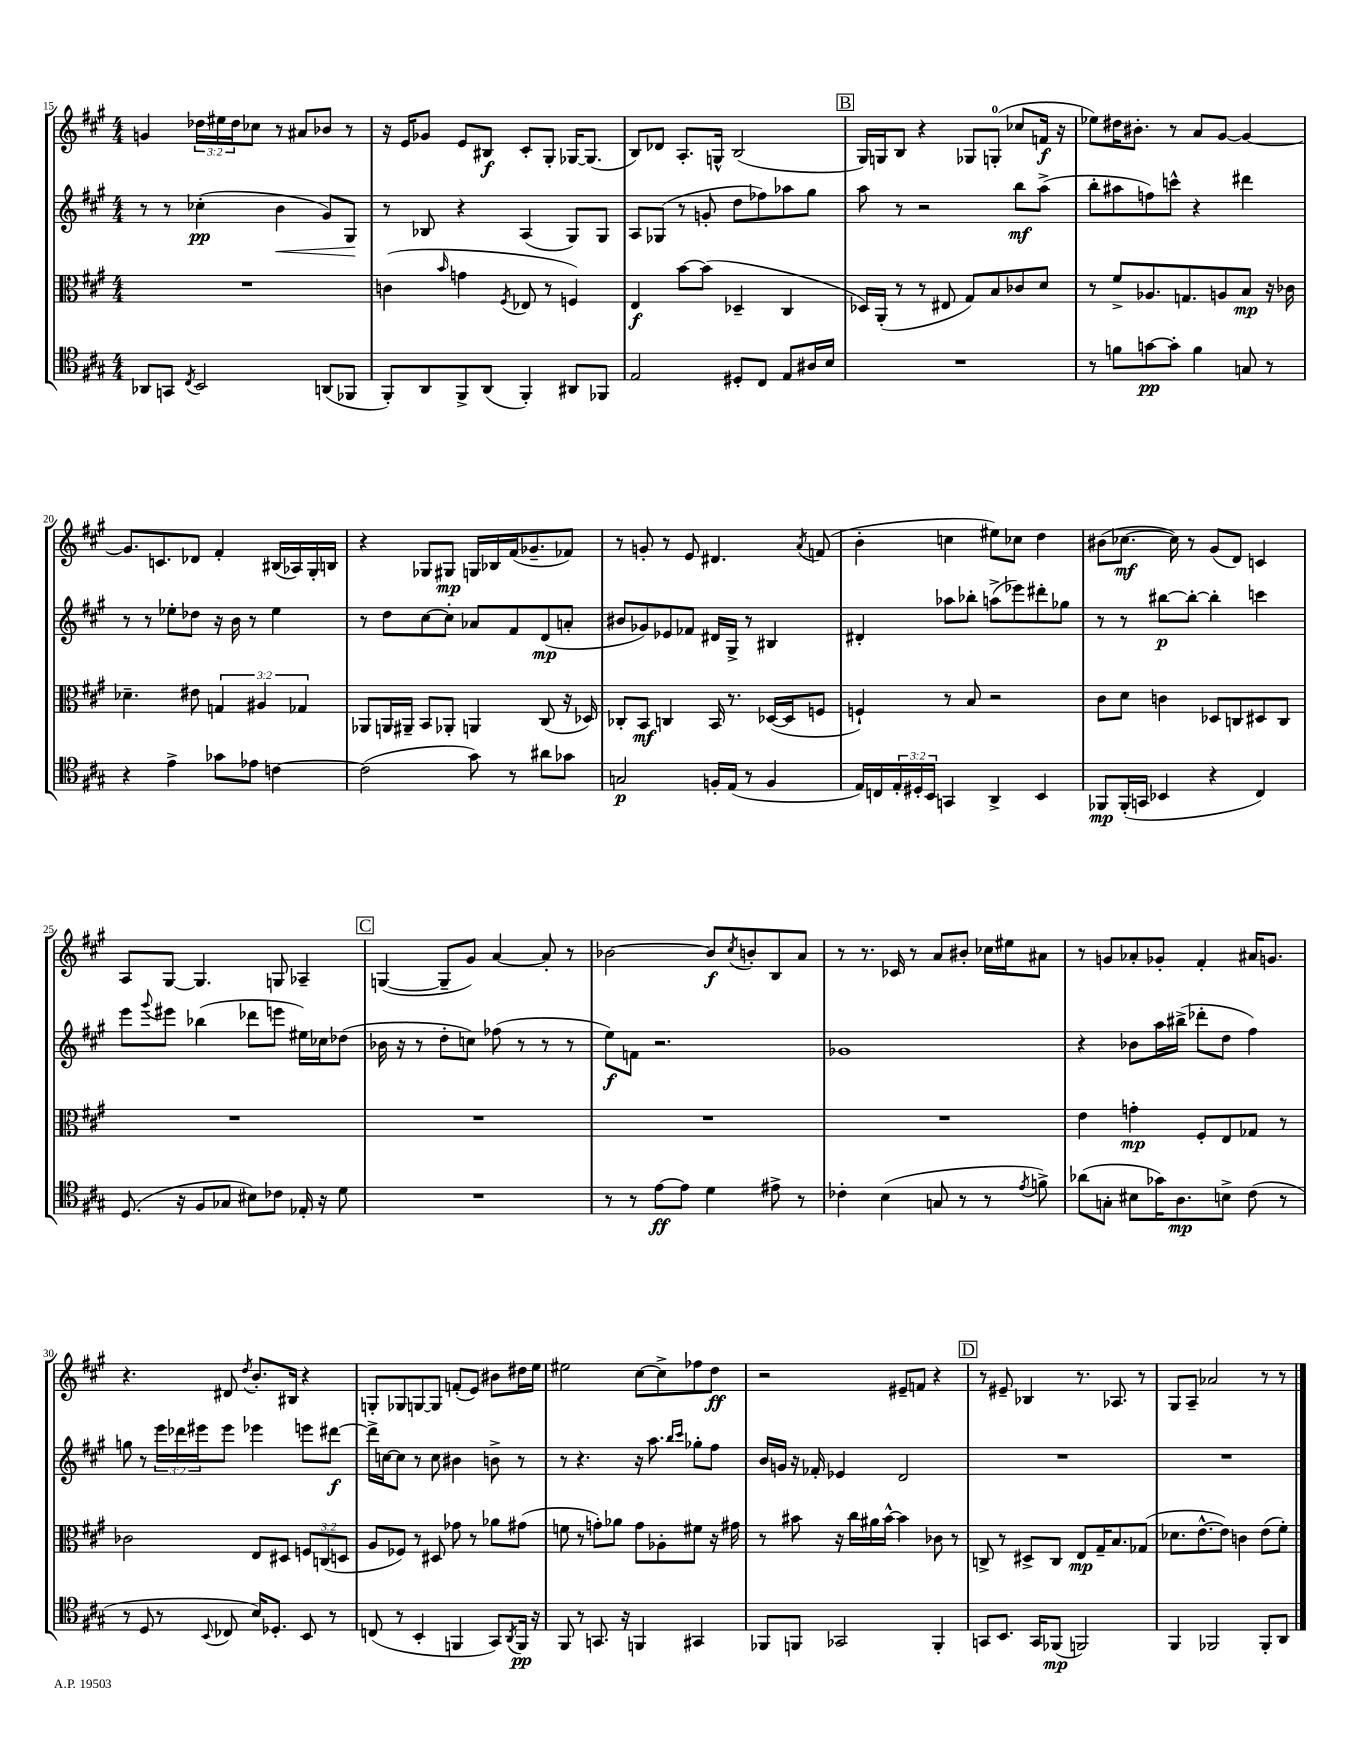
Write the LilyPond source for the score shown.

<<
\new StaffGroup <<
\new Staff = "s0" {
    \clef treble \key a \major \numericTimeSignature \time 4/4 \override Staff.TupletNumber.text = #tuplet-number::calc-fraction-text
    g'4 \tuplet 3/2 { des''16 eis''16 des''16 } ces''8 r8 ais'8 bes'8 r8 |
    r16 e'16 ges'8 e'8 bis8\f cis'8-. gis8-. ges16~ ges8.( |
    b8) des'8 a8.-. g16-^ b2( |
    \mark \markup { \box "B" } gis16) g16 b8 r4 ges8 g8-0-.( ces''8 f'16\f r16 |
    ees''8) dis''16 bis'8.-. r8 a'8 gis'8~ gis'4~ |
    gis'8. c'8. des'8 fis'4-. bis16( aes16) gis16-. b16 |
    r4 ges8 gis8\mp g16 bes16 fis'16( ges'8.-- fes'8) |
    r8 g'8-. r8 e'8 dis'4. \acciaccatura { a'8 } f'8( |
    b'4-. c''4 eis''8) ces''8 d''4 |
    bis'8( ces''8.~\mf ces''16) r8 gis'8( d'8) c'4 |
    a8 gis8~ gis4. g8 aes4-- |
    \mark \markup { \box "C" } g4~( g8-- gis'8) a'4~ a'8-. r8 |
    bes'2~ bes'8\f \acciaccatura { cis''8 } b'8-. b8 a'8 |
    r8 r8. ces'16 r8 a'8 bis'8-. ces''16 eis''16 ais'8 |
    r8 g'8 aes'8-. ges'8-. fis'4-. ais'16 g'8. |
    r4. dis'8 \acciaccatura { d''8 } b'8.-. bis16 r4 |
    g8-. ges8 g8~ g8 f'8-.( e'8) bis'8 dis''16 e''16 |
    eis''2 cis''8~ cis''8-> fes''8 d''8\ff |
    r2 eis'8-- f'8 r4 |
    \mark \markup { \box "D" } r8 eis'8-- bes4 r8. aes8. r8 |
    gis8 a8-- aes'2 r8 r8 \bar "|." |
}
\new Staff = "s1" {
    \clef treble \key a \major \numericTimeSignature \time 4/4 \override Staff.TupletNumber.text = #tuplet-number::calc-fraction-text
    r8 r8 ces''4-.\pp( b'4\< gis'8) gis8\! |
    r8 bes8 r4 a4( gis8) gis8 |
    a8 ges8( r8 g'8-. d''8 fes''8) aes''8 gis''8 |
    \mark \markup { \box "B" } a''8 r8 r2 b''8\mf a''8->( |
    b''8-. ais''8 f''8) c'''8-^ r4 dis'''4 |
    r8 r8 ees''8-. des''8 r16 b'16 r8 ees''4 |
    r8 d''8 cis''8~ cis''8-. aes'8 fis'8 d'8\mp( a'8-. |
    bis'8 ges'8) ees'8 fes'8 dis'16 gis16-> r8 bis4 |
    dis'4-. aes''8 bes''8-. a''8->( ees'''8) dis'''8-. ges''8 |
    r8 r8 bis''8~\p bis''8~-. bis''4-. c'''4 |
    e'''8 \appoggiatura { gis'''8 } eis'''8 bes''4( des'''8 e'''8 eis''16) ces''16 des''8( |
    \mark \markup { \box "C" } bes'16 r16 r8 d''8-. c''8) fes''8( r8 r8 r8 |
    e''8\f) f'8 r2. |
    ges'1 |
    r4 bes'8 a''16 bis''16->( des'''8-. d''8 fis''4) |
    g''8 r8 \tuplet 3/2 { e'''16 des'''16 eis'''16 } eis'''8 ees'''4 e'''8 dis'''8~\f |
    dis'''16-> c''16~ c''8 r8 c''8 bis'4 b'8-> r8 |
    r8 r4. r16 a''8. \grace { b''16 cis'''16 } ges''8-. fis''8 |
    b'16 g'16 r16 fes'16-. ees'4 d'2 |
    \mark \markup { \box "D" } R1 |
    R1 \bar "|." |
}
\new Staff = "s2" {
    \clef alto \key a \major \numericTimeSignature \time 4/4 \override Staff.TupletNumber.text = #tuplet-number::calc-fraction-text
    R1 |
    c'4( \grace { b'16 } g'4 \acciaccatura { fis8 } ees8 r8 f4) |
    e4\f b'8~ b'8( des4-- cis4 |
    \mark \markup { \box "B" } des16) a,16-.( r8 r8 eis8 gis8) b8 ces'8 d'8 |
    r8 fis'8-> aes8. g8. a8 b8\mp r16 ces'16 |
    des'4.-- eis'8 \tuplet 3/2 { g4 ais4 ges4 } |
    aes,8 a,16 ais,16-- b,8 aes,8-. a,4 cis8( r16 des16) |
    ces8-. b,8\mf c4 b,16 r8. des16~( des16 f8 |
    f4-!) r8 b8 r2 |
    cis'8 d'8 c'4 des8 c8 dis8 c8 |
    R1 |
    \mark \markup { \box "C" } R1 |
    R1 |
    R1 |
    e'4 g'4-.\mp fis8-. e8 ges8 r8 |
    ces'2 e8 dis8 \tuplet 3/2 { f8 c8( d8 } |
    a8 fes8) r8 dis8 ges'8 r8 aes'8 gis'8( |
    f'8 r8 g'8-.) aes'8 g'8 aes8-. fis'8 r16 gis'16 |
    r8 bis'8 r16 cis''16 ais'16 bis'16~-^ bis'4 ces'8 r8 |
    \mark \markup { \box "D" } c8-> r8 dis8-> c8 e8\mp gis16-- b8. ges8( |
    des'8. e'8.~-^ e'8) c'4 e'8( fis'8-.) \bar "|." |
}
\new Staff = "s3" {
    \clef tenor \key a \major \numericTimeSignature \time 4/4 \override Staff.TupletNumber.text = #tuplet-number::calc-fraction-text
    aes,8 g,8 \acciaccatura { cis8 } b,2 a,8( fes,8 |
    fis,8-.) a,8 fis,8-> a,8( fis,4-.) ais,8 fes,8 |
    e2 dis8-. cis8 e8 ais16 b16 |
    \mark \markup { \box "B" } R1 |
    r8 f'8 g'8~\pp g'8-. f'4 g8 r8 |
    r4 e'4-> ges'8 ees'8 c'4~ |
    c'2( gis'8) r8 ais'8 ges'8 |
    g2\p f16-. e16( r8 f4 |
    e16) c16 \tuplet 3/2 { e16-. dis16-. b,16 } g,4 a,4-> b,4 |
    fes,8\mp fes,16-.( g,16 bes,4 r4 cis4) |
    d8.( r16 fis8 ges8 bis8) ces'8 ees16-. r16 d'8 |
    \mark \markup { \box "C" } R1 |
    r8 r8 e'8~\ff e'8 d'4 eis'8-> r8 |
    ces'4-. b4( g8 r8 r8 \acciaccatura { e'8 } f'8->) |
    aes'8( g8-. bis8 ges'16) a8.\mp b8-> cis'8( r8 |
    r8 d8 r8 \appoggiatura { b,8 } ces8 b16) des8.-. b,8 r8 |
    c8( r8 b,4-. f,4 gis,8) \acciaccatura { a,8 } f,16\pp r16 |
    fis,8 r8 g,8. r16 f,4 gis,4 |
    fes,8 f,8 ges,2 f,4-. |
    \mark \markup { \box "D" } g,8 b,8. g,16 fes,8\mp( f,2) |
    fis,4 fes,2 fes,8-. a,8 \bar "|." |
}
>>
>>
\layout { \context { \Score currentBarNumber = #15 } }
